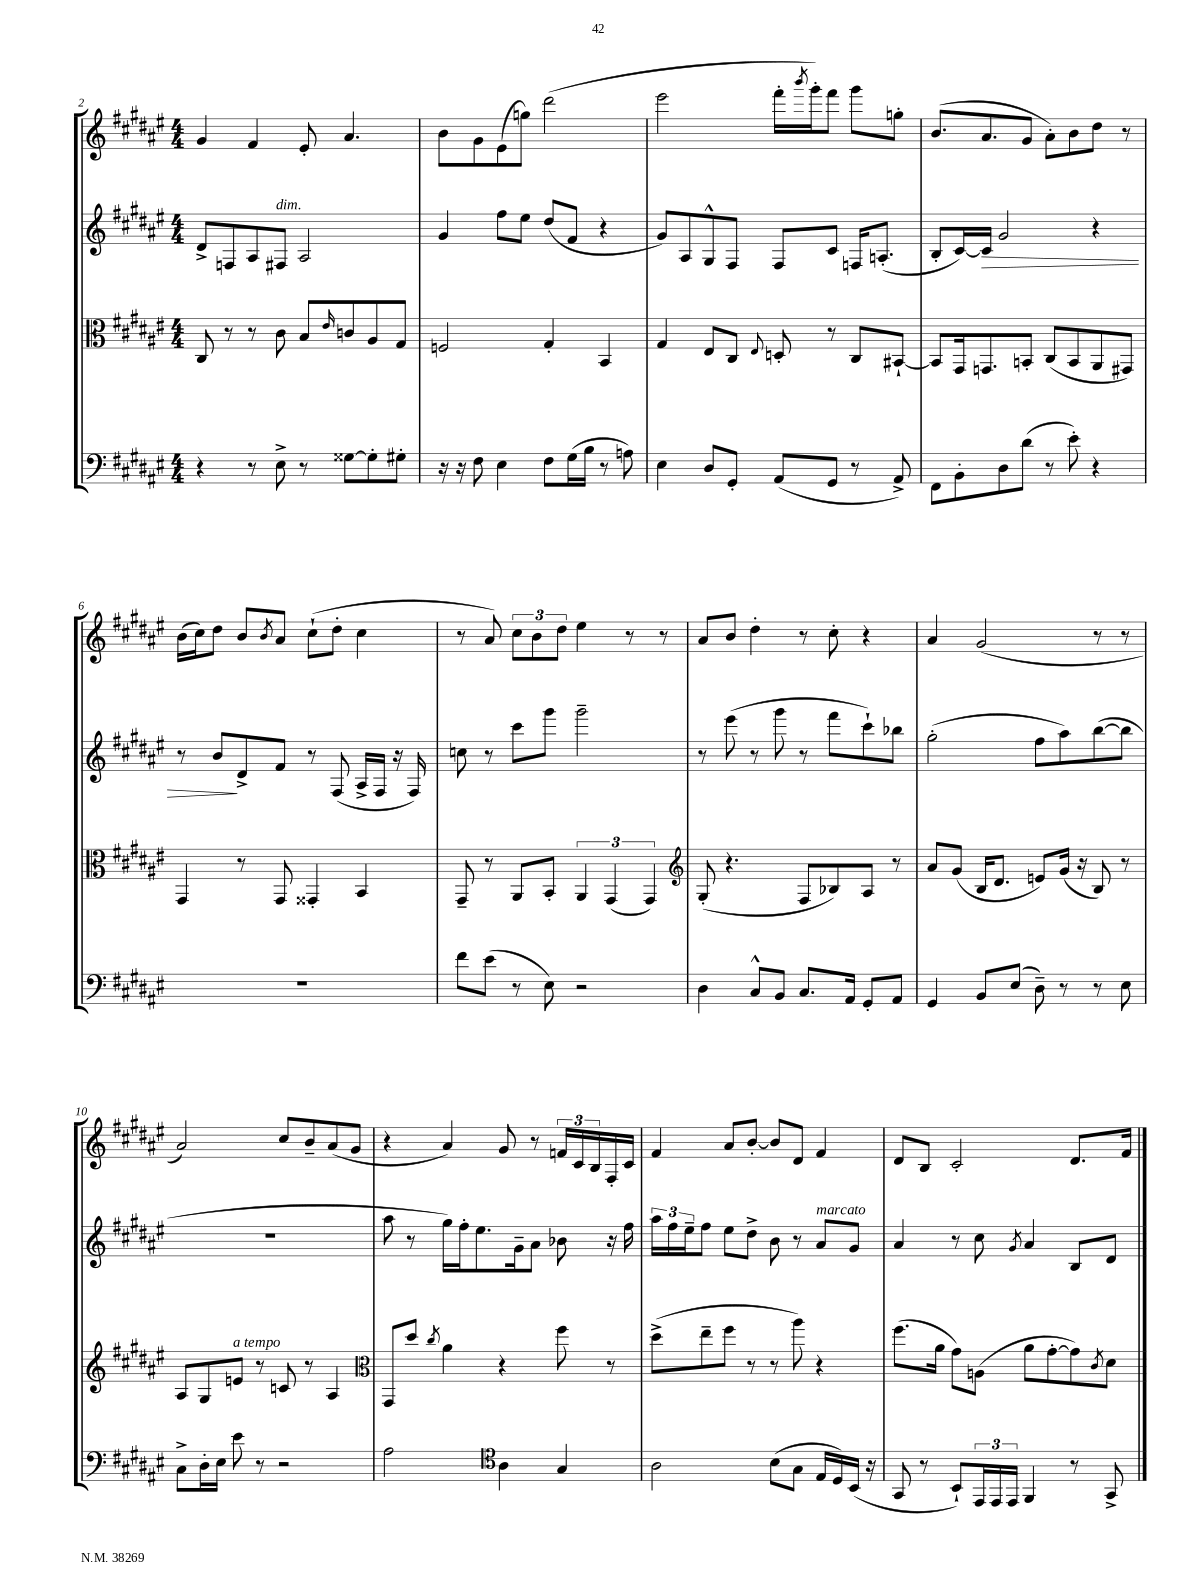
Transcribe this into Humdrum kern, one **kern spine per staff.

**kern	**kern	**kern	**kern
*staff4	*staff3	*staff2	*staff1
*clefF4	*clefC3	*clefG2	*clefG2
*k[f#c#g#d#a#e#]	*k[f#c#g#d#a#e#]	*k[f#c#g#d#a#e#]	*k[f#c#g#d#a#e#]
*M4/4	*M4/4	*M4/4	*M4/4
4r	8C#	8d#^	4g#
.	8r	8F	.
8r	8r	8A#	4f#
8E#^	8c#	8F#	.
8r	8B	2A#	8e#'
.	16qqe#	.	.
[8G##	8c	.	4.a#
8G##']	8A#	.	.
8G#'	8G#	.	.
=	=	=	=
16r	2F	4g#	8b
16r	.	.	.
8F#	.	.	8g#
4E#	.	8ff#	(8e#
.	.	8ee#	8gg)
8F#	4G#'	(8dd#	(2ddd#
(16G#	.	8f#	.
16B	.	.	.
8r	4BB	4r	.
8A)	.	.	.
=	=	=	=
4E#	4G#	8g#)	2eee#
.	.	8A#	.
8D#	8E#	8G#^^	.
8GG#'	8C#	8F#	.
.	8qqE#	.	.
(8AA#	8D'	8F#	16fff#'
.	.	.	8qbbb
.	.	.	16ggg#')
8GG#	8r	8c#	8fff#
8r	8C#	16F	8ggg#
.	.	(8.A'	.
8AA#^)	[8BB#`	.	8gg'
=	=	=	=
8FF#	8BB#]	8B'	(8.b
8BB'	16GG#	[16c#)	.
.	8.GG	16c#]	8.a#
8D#	.	2g#	.
(8d#	8BB'	.	8g#
8r	(8C#	.	8a#')
8e#')	8BB	.	8b
4r	8AA#	4r	8dd#
.	8GG#)	.	8r
=	=	=	=
1r	4GG#	8r	(16b
.	.	.	16cc#)
.	.	8b	8dd#
.	8r	8d#^	8b
.	.	.	8qb
.	8GG#	8f#	8a#
.	4GG##'	8r	(8cc#`
.	.	(8F#	8dd#'
.	4BB	16A#^	4cc#
.	.	16F#	.
.	.	16r	.
.	.	16F#)	.
=	=	=	=
8f#	8GG#~	8cc	8r
(8e#	8r	8r	8a#)
8r	8AA#	8ccc#	12cc#
.	.	.	12b
8E#)	8BB'	8ggg#	.
.	.	.	12dd#
2r	6AA#	2ggg#~	4ee#
.	(6GG#	.	.
.	.	.	8r
.	6GG#)	.	.
.	.	.	8r
=	=	=	=
*	*clefG2	*	*
4D#	(8G#'	8r	8a#
.	4.r	(8eee#	8b
8C#^^	.	8r	4dd#'
8BB	.	8ggg#	.
8.C#	8F#	8r	8r
.	8B-)	8fff#	8cc#'
16AA#	.	.	.
8GG#'	8A#	8ccc#`)	4r
8AA#	8r	8bb-	.
=	=	=	=
4GG#	8a#	(2gg#'	4a#
.	(8g#	.	.
8BB	16B	.	(2g#
.	8.d#	.	.
(8E#	.	.	.
8D#~)	8e)	8ff#	.
8r	(16g#	8aa#)	.
.	16r	.	.
8r	8B)	([8bb	8r
8E#	8r	8bb]	8r
=	=	=	=
8C#^	8A#	1r	2a#)
16D#'	8G#	.	.
16E#	.	.	.
8e#	8e	.	.
8r	8r	.	.
2r	8c	.	8cc#
.	8r	.	8b~
.	4A#	.	(8a#
.	.	.	8g#
=	=	=	=
*	*clefC3	*	*
2A#	8GG#	8aa#	4r
.	8dd#	8r	.
.	8qcc#	.	.
.	4a#	16gg#)	4a#)
.	.	16ff#'	.
.	.	8.ee#	.
*clefC4	*	*	*
4A#	4r	.	8g#
.	.	16g#~	.
.	.	8a#	8r
4G#	8ff#	8b-	24f
.	.	.	24c#
.	.	.	24B
.	8r	16r	16F#'
.	.	16ff#	16c#
=	=	=	=
2A#	(8dd#^	24aa#	4f#
.	.	24ff#	.
.	.	24ee#~	.
.	8ee#~	8ff#	.
.	8ff#	8ee#	8a#
.	8r	8dd#^	[8b'
(8B	8r	8b	8b]
8G#	8aa#)	8r	8d#
16E#	4r	8a#	4f#
16D#)	.	.	.
(16BB	.	8g#	.
16r	.	.	.
=	=	=	=
8GG#	(8.ff#	4a#	8d#
8r	.	.	8B
.	16a#	.	.
8BB`)	8g#)	8r	2c#'
24EE#	(8A	8cc#	.
24EE#	.	.	.
24EE#	.	.	.
.	.	8qg#	.
4FF#	8a#	4a#	.
.	[8g#'	.	.
8r	8g#])	8B	8.d#
.	8qc#	.	.
8GG#^	8d#	8d#	.
.	.	.	16f#
==	==	==	==
*-	*-	*-	*-
